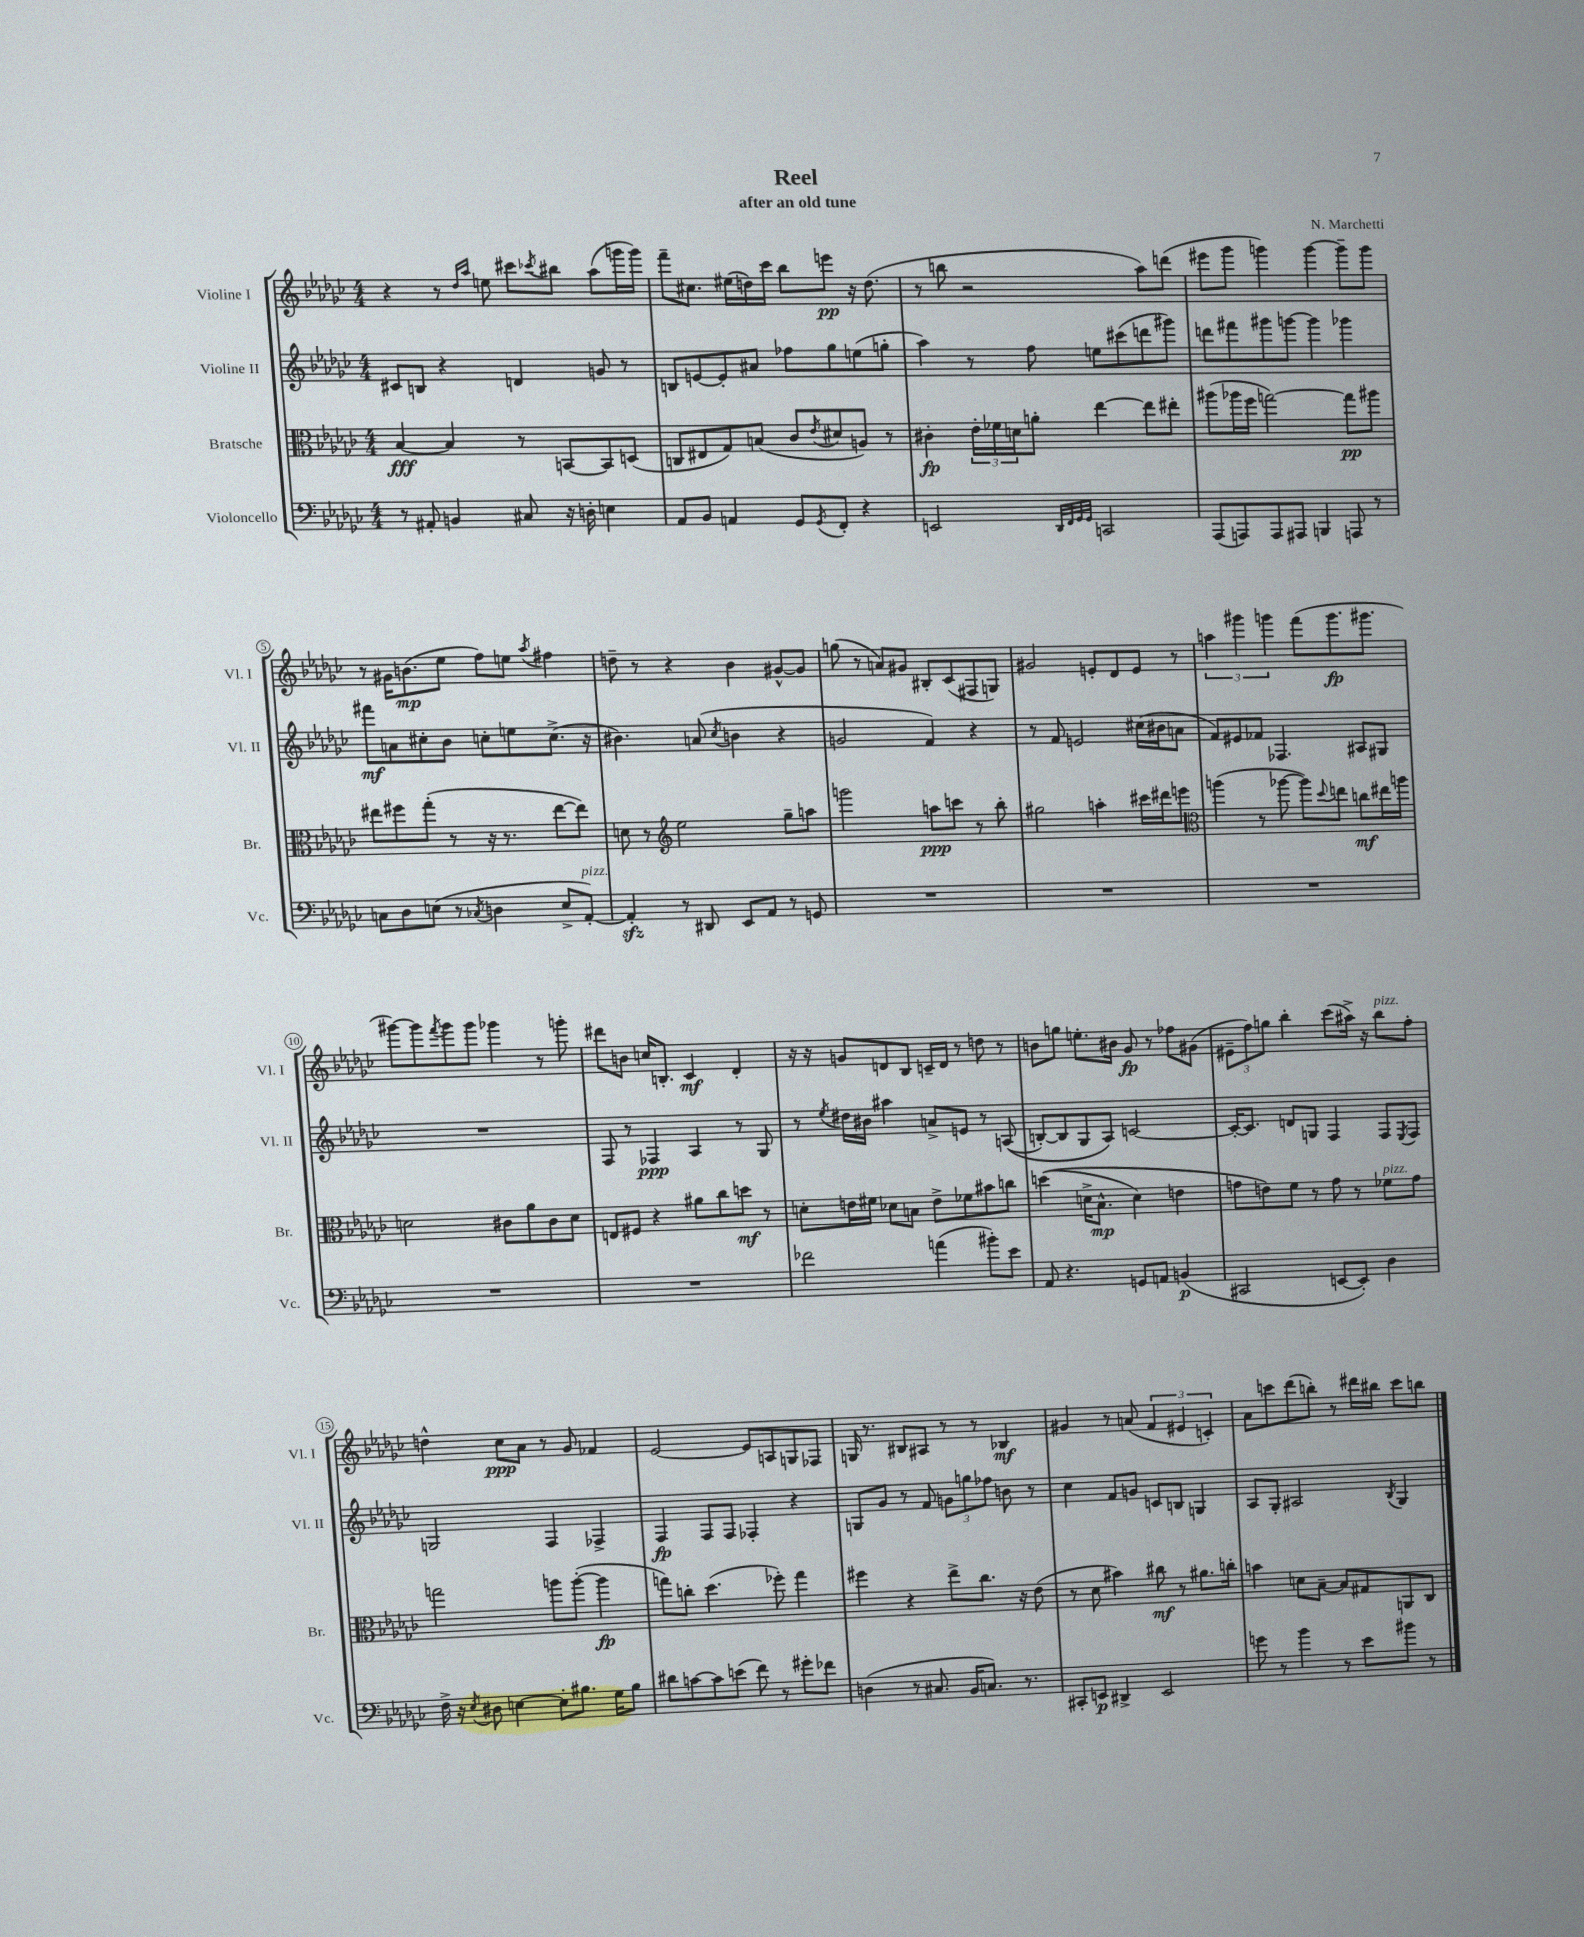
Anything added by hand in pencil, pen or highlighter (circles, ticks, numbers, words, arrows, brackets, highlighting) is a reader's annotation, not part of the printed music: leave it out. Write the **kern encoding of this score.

**kern	**dynam	**kern	**dynam	**kern	**dynam	**kern	**dynam
*part4	*part4	*part3	*part3	*part2	*part2	*part1	*part1
*staff4	*staff4	*staff3	*staff3	*staff2	*staff2	*staff1	*staff1
*I"Violoncello	*	*I"Bratsche	*	*I"Violine II	*	*I"Violine I	*
*I'Vc.	*	*I'Br.	*	*I'Vl. II	*	*I'Vl. I	*
*clefF4	*	*clefC3	*	*clefG2	*	*clefG2	*
*k[b-e-a-d-g-c-]	*	*k[b-e-a-d-g-c-]	*	*k[b-e-a-d-g-c-]	*	*k[b-e-a-d-g-c-]	*
*M4/4	*	*M4/4	*	*M4/4	*	*M4/4	*
=1	=1	=1	=1	=1	=1	=1	=1
8r	.	[4B-/	fff	8c#X/L	.	4r	.
8AA#X'/	.	.	.	8Bn/J	.	.	.
4BBn/	.	4B-/]	.	4r	.	8r	.
.	.	.	.	.	.	16qqdd-/LL	.
.	.	.	.	.	.	16qqaa-/JJ	.
.	.	.	.	.	.	8een\	.
8C#X/	.	8r	.	4dn/	.	8ccc#X\L	.
.	.	.	.	.	.	8qccc-X/	.
16r	.	[8BBn/L	.	.	.	8bb#X\J	.
16Dn'\	.	.	.	.	.	.	.
4En\	.	8BB/]	.	8gn/	.	(8aa-\L	.
.	.	(8Dn/J	.	8r	.	16gggn\L	.
.	.	.	.	.	.	16ggg\JJ)	.
=2	=2	=2	=2	=2	=2	=2	=2
8AA-/L	.	8Cn/L	.	8Bn/L	.	8fff~\L	.
8BB-/J	.	8E#X/	.	[8en/	.	8.cc#X\J	.
4AAn/	.	8G-/)	.	8e'/]	.	.	.
.	.	.	.	.	.	(16ee#X\LL	.
.	.	(8Bn/J	.	8a#X/J	.	16ddn\)	.
.	.	.	.	.	.	16ccc-\JJ	.
8GG-/L	.	8c-/L	.	8ff-X\L	.	8bb-\L	.
8qGG-/	.	8qe-/	.	.	.	.	.
8FF'/J	.	8d#X/	.	8gg-\	.	8eeen\J	pp
4r	.	8An/J)	.	(8een\	.	16r	.
.	.	.	.	.	.	(8.dd\	.
.	.	8r	.	8ggn'\J	.	.	.
=3	=3	=3	=3	=3	=3	=3	=3
2EEn/	.	4c#X'\	fp	4aa-\)	.	8r	.
.	.	.	.	.	.	8bbn\	.
.	.	24e-'\LL	.	8r	.	2r	.
.	.	24f-X\	.	.	.	.	.
.	.	24dn\J	.	.	.	.	.
.	.	8an'\J	.	8ff\	.	.	.
32qqDD-/LLL	.	.	.	.	.	.	.
32qqFF/	.	.	.	.	.	.	.
32qqGG-/	.	.	.	.	.	.	.
32qqGG-/JJJ	.	.	.	.	.	.	.
2CCn/	.	[4ee-\	.	8een\L	.	.	.
.	.	.	.	(8ccc#X\	.	.	.
.	.	8ee-\L]	.	8dddn\	.	8aa-\L)	.
.	.	8ee#X'\J	.	8ggg#X\J)	.	(8dddn\J	.
=4	=4	=4	=4	=4	=4	=4	=4
(8AAA-/L	.	(8aa#X\L	.	8dddn\L	.	8eee#X\L	.
8AAAn/)	.	16aa-X\L	.	8fff#X\	.	8ggg-\J	.
.	.	16ff\JJ	.	.	.	.	.
8AAA/	.	[2ggn\)	.	8ggg#X\	.	4gggn\)	.
8AAA#X/J	.	.	.	[8gggn\J	.	.	.
4BBBn/	.	.	.	4ggg\]	.	[4ggg\	.
8AAAn/	.	8gg\L]	pp	4ggg-X\	.	8ggg~\L]	.
8r	.	8aa#X\J	.	.	.	8ggg\J	.
!!LO:LB:g=z
=5	=5	=5	=5	=5	=5	=5	=5
8Cn\L	.	8ee#X\L	.	8fff#X\L	mf	8r	.
8D-\	.	8ff#X\	.	8an\	.	16g#X\KL	.
.	.	.	.	.	.	(8.bn\	mp
(8En\J	.	(8gg-'\J	.	8cc#X'\	.	.	.
8r	.	8r	.	8b-\J	.	8ee-\J	.
8qC-X/	.	.	.	.	.	.	.
4Dn\	.	16r	.	8ccn'\L	.	8ff\L)	.
.	.	8.r	.	.	.	.	.
.	.	.	.	8een\	.	8een\J	.
.	.	.	.	.	.	8qaa-/	.
8E^/L	.	[8ee#\L	.	(8.cc^\J	.	4ff#X\	.
!LO:TX:a:i:t=pizz.	!	!	!	!	!	!	!
[8AA-'/J)	.	8ee#\J])	.	.	.	.	.
.	.	.	.	16r	.	.	.
=6	=6	=6	=6	=6	=6	=6	=6
4AA-zz'/]	.	8dn\	.	4.b#X\)	.	8ddn~\	.
.	.	8r	.	.	.	8r	.
*	*	*clefG2	*	*	*	*	*
8r	.	2ee-\	.	.	.	4r	.
8DD#X/	.	.	.	(8an/	.	.	.
.	.	.	.	8qcc-/	.	.	.
8EE-/L	.	.	.	4bn\	.	4b-\	.
8AA-/J	.	.	.	.	.	.	.
8r	.	8gg-~\L	.	4r	.	[8g#X^^/L	.
8GGn/	.	8aan\J	.	.	.	8g#/J]	.
=7	=7	=7	=7	=7	=7	=7	=7
1r	.	2gggn\	.	2gn/	.	(8ggn\	.
.	.	.	.	.	.	8r	.
.	.	.	.	.	.	8an/L)	.
.	.	.	.	.	.	8g#X/J	.
.	.	8aan\L	ppp	4f/)	.	8B#X'/L	.
.	.	8cccn\J	.	.	.	(8c-/	.
.	.	8r	.	4r	.	8F#X/	.
.	.	8bb-'\	.	.	.	8Gn/J)	.
=8	=8	=8	=8	=8	=8	=8	=8
1r	.	2gg#X\	.	8r	.	2g#X/	.
.	.	.	.	8f/	.	.	.
.	.	.	.	2en/	.	.	.
.	.	4aan'\	.	.	.	8en'/L	.
.	.	.	.	.	.	8d-/	.
.	.	16ccc#X\LL	.	(16cc#X\LL	.	8e/J	.
.	.	16ddd#X\J	.	16b#X\J	.	.	.
.	.	8eeen\J	.	8an\J	.	8r	.
=9	=9	=9	=9	=9	=9	=9	=9
*	*	*clefC3	*	*	*	*	*
1r	.	(4aan\	.	8f/L)	.	6aan\	.
.	.	.	.	8e#X/	.	.	.
.	.	.	.	.	.	6ggg#X\	.
.	.	8r	.	8f-X/J	.	.	.
.	.	.	.	.	.	6gggn\	.
.	.	[8aa-X\	.	4.F-X/	.	.	.
.	.	8aa-\L])	.	.	.	(8fff\L	.
.	.	8qqdd-/	.	.	.	.	.
.	.	8een\J	.	.	.	8.ggg\	fp
.	.	8ccn\L	mf	8A#X/L	.	.	.
.	.	.	.	.	.	8.ggg#X\J	.
.	.	16ee#X\L	.	8G#X/J	.	.	.
.	.	16aan\JJ	.	.	.	.	.
!!LO:LB:g=z
=10	=10	=10	=10	=10	=10	=10	=10
1r	.	2dn\	.	1r	.	[8ggg#X\L)	.
.	.	.	.	.	.	8ggg#\]	.
.	.	.	.	.	.	8qfff/	.
.	.	.	.	.	.	8ggg#\	.
.	.	.	.	.	.	8ggg#\J	.
.	.	8c#X\L	.	.	.	4ggg-X\	.
.	.	8a-\	.	.	.	.	.
.	.	8c#\	.	.	.	8r	.
.	.	8d\J	.	.	.	8gggn'\	.
=11	=11	=11	=11	=11	=11	=11	=11
1r	.	8En/L	.	8F/	.	8ddd#X\L	.
.	.	8F#X/J	.	8r	.	8bn\J	.
.	.	4r	.	4F-X/	ppp	16ccn/KL	.
.	.	.	.	.	.	8.Bn'/J	.
.	.	8a#X\L	.	4A-/	.	4c-/	mf
.	.	8cc-\	.	.	.	.	.
.	.	8ddn\J	mf	8r	.	4d-'/	.
.	.	8r	.	8G-/	.	.	.
=12	=12	=12	=12	=12	=12	=12	=12
2f-X\	.	8dn'\L	.	8r	.	16r	.
.	.	.	.	.	.	16r	.
.	.	.	.	8qee-/	.	.	.
.	.	16en\L	.	16dd#X\LL	.	8gn/L	.
.	.	16f#X\JJ	.	16b#X\JJ	.	.	.
.	.	8d-X\L	.	4aa#X\	.	8dn/	.
.	.	8Bn\J	.	.	.	8B-/J	.
(4an\	.	8e^\L	.	8an^/L	.	16cn~/LL	.
.	.	.	.	.	.	16d/JJ	.
.	.	8f-X\	.	8en/J	.	8r	.
8b#X'\L)	.	8b#X\	.	8r	.	8ddn\	.
8e-\J	.	8ccn\J	.	((8An/	.	8r	.
=13	=13	=13	=13	=13	=13	=13	=13
8AA-/	.	((4ddn\	.	[8Bn'/L)	.	8bn\L	.
4.r	.	.	.	8B/]	.	8ggn\J	.
.	.	16dn^\KL	.	8G-/	.	8.een'\L	.
.	.	8.B-^^\J	mp	.	.	.	.
.	.	.	.	8A-/J)	.	.	.
.	.	.	.	.	.	16b#X\Jk	.
8GGn/L	.	4d\)	.	[2cn/	.	8g-/	fp
8AAn/J	.	.	.	.	.	8r	.
(4BBn/	p	4en\	.	.	.	8ff-X\L	.
.	.	.	.	.	.	(8g#X\J	.
=14	=14	=14	=14	=14	=14	=14	=14
2CC#X/	.	8gn\L	.	16c'/KL_	.	12e#X~\L	.
.	.	.	.	8.c/J]	.	.	.
.	.	.	.	.	.	12ff\)	.
.	.	8en\)	.	.	.	.	.
.	.	.	.	.	.	12ggn\J	.
.	.	8f\J	.	8dn/L	.	4bb-'\	.
.	.	8r	.	8Gn/J	.	.	.
[8EEn/L	.	8g\	.	4F/	.	(8ccc-\L	.
8EE'/J])	.	8r	.	.	.	16aa#X^\Jk)	.
.	.	.	.	.	.	16r	.
!	!	!	!	!	!	!LO:TX:a:i:t=pizz.	!
!	!	!LO:TX:a:i:t=pizz.	!	!	!	!	!
4D-\	.	8f-X\L	.	8F/L	.	8bb-\L	.
.	.	.	.	8qE-/	.	.	.
.	.	8g\J	.	8F/J	.	8ff'\J	.
!!LO:LB:g=z
=15	=15	=15	=15	=15	=15	=15	=15
16F^\	.	2ggn\	.	2Gn/	.	4ddn^^\	.
16r	.	.	.	.	.	.	.
8qE-/	.	.	.	.	.	.	.
8D#X\	.	.	.	.	.	.	.
[4En\	.	.	.	.	.	8cc-\L	ppp
.	.	.	.	.	.	8a-\J	.
8E'\L]	.	8aan\L	.	4F/	.	8r	.
8.B#X\J	.	([8aa'\J	.	.	.	8g-/	.
.	.	4aa\]	fp	4F-X^/	.	4f-X/	.
16G-\KL	.	.	.	.	.	.	.
8B#\J	.	.	.	.	.	.	.
=16	=16	=16	=16	=16	=16	=16	=16
8d#X\L	.	8ggn\L)	.	4F/	fp	[2e-/	.
[8cn\	.	8ccn'\J	.	.	.	.	.
8c\]	.	(4.dd-\	.	8F/L	.	.	.
(8en\J	.	.	.	8F/J	.	.	.
8f\)	.	.	.	4F-X'/	.	8e-/L]	.
8r	.	8ff-X'\)	.	.	.	8An/	.
8g#X'\L	.	4gg\	.	4r	.	8Gn/	.
8f-X\J	.	.	.	.	.	8F-X/J	.
=17	=17	=17	=17	=17	=17	=17	=17
(4Dn\	.	4ff#X\	.	8Gn/L	.	16Gn/	.
.	.	.	.	.	.	8.r	.
.	.	.	.	8g-/J	.	.	.
8r	.	4r	.	8r	.	8B#X/L	.
8.C#X/	.	.	.	8f/	.	8A#X/J	.
.	.	8ee-^\L	.	12gn\L	.	8r	.
16BB-/KL	.	.	.	.	.	.	.
.	.	.	.	12ggn\	.	.	.
8.Cn/J)	.	8.cc-\J	.	.	.	8r	.
.	.	.	.	12ff-X\J	.	.	.
.	.	.	.	8bn\	.	4B-X/	mf
8.r	.	16r	.	.	.	.	.
.	.	(8e-\	.	8r	.	.	.
=18	=18	=18	=18	=18	=18	=18	=18
8CC#X'/L	.	8r	.	4cc-\	.	4g#X/	.
8EEn/J	p	8d-\	.	.	.	.	.
4DD#X^/	.	4b#X\)	.	8f/L	.	8r	.
.	.	.	.	8gn/J	.	(8an/	.
2EE/	.	8cc#X\	mf	8cn/L	.	6f/	.
.	.	8r	.	8Bn/J	.	.	.
.	.	.	.	.	.	6e#X/	.
.	.	8.a#X\L	.	4Gn/	.	.	.
.	.	.	.	.	.	6cn'/)	.
.	.	16ccn'\Jk	.	.	.	.	.
=19	=19	=19	=19	=19	=19	=19	=19
8gn\	.	4bn\	.	8A-/L	.	8a-\L	.
8r	.	.	.	8G-'/J	.	8cccn\	.
4b-\	.	8dn\L	.	2A#X/	.	(8ddd-\	.
.	.	[8B-~\J	.	.	.	8bbn'\J)	.
8r	.	8B-/L]	.	.	.	8r	.
8e-\L	.	8G#X/	.	.	.	16ddd#X\LL	.
.	.	.	.	.	.	16bb#X\JJ	.
.	.	.	.	8qB-/	.	.	.
8b#X\J	.	8AAn/	.	4G-/	.	8ccc\L	.
8r	.	8C-/J	.	.	.	8bbn\J	.
==	==	==	==	==	==	==	==
*-	*-	*-	*-	*-	*-	*-	*-
